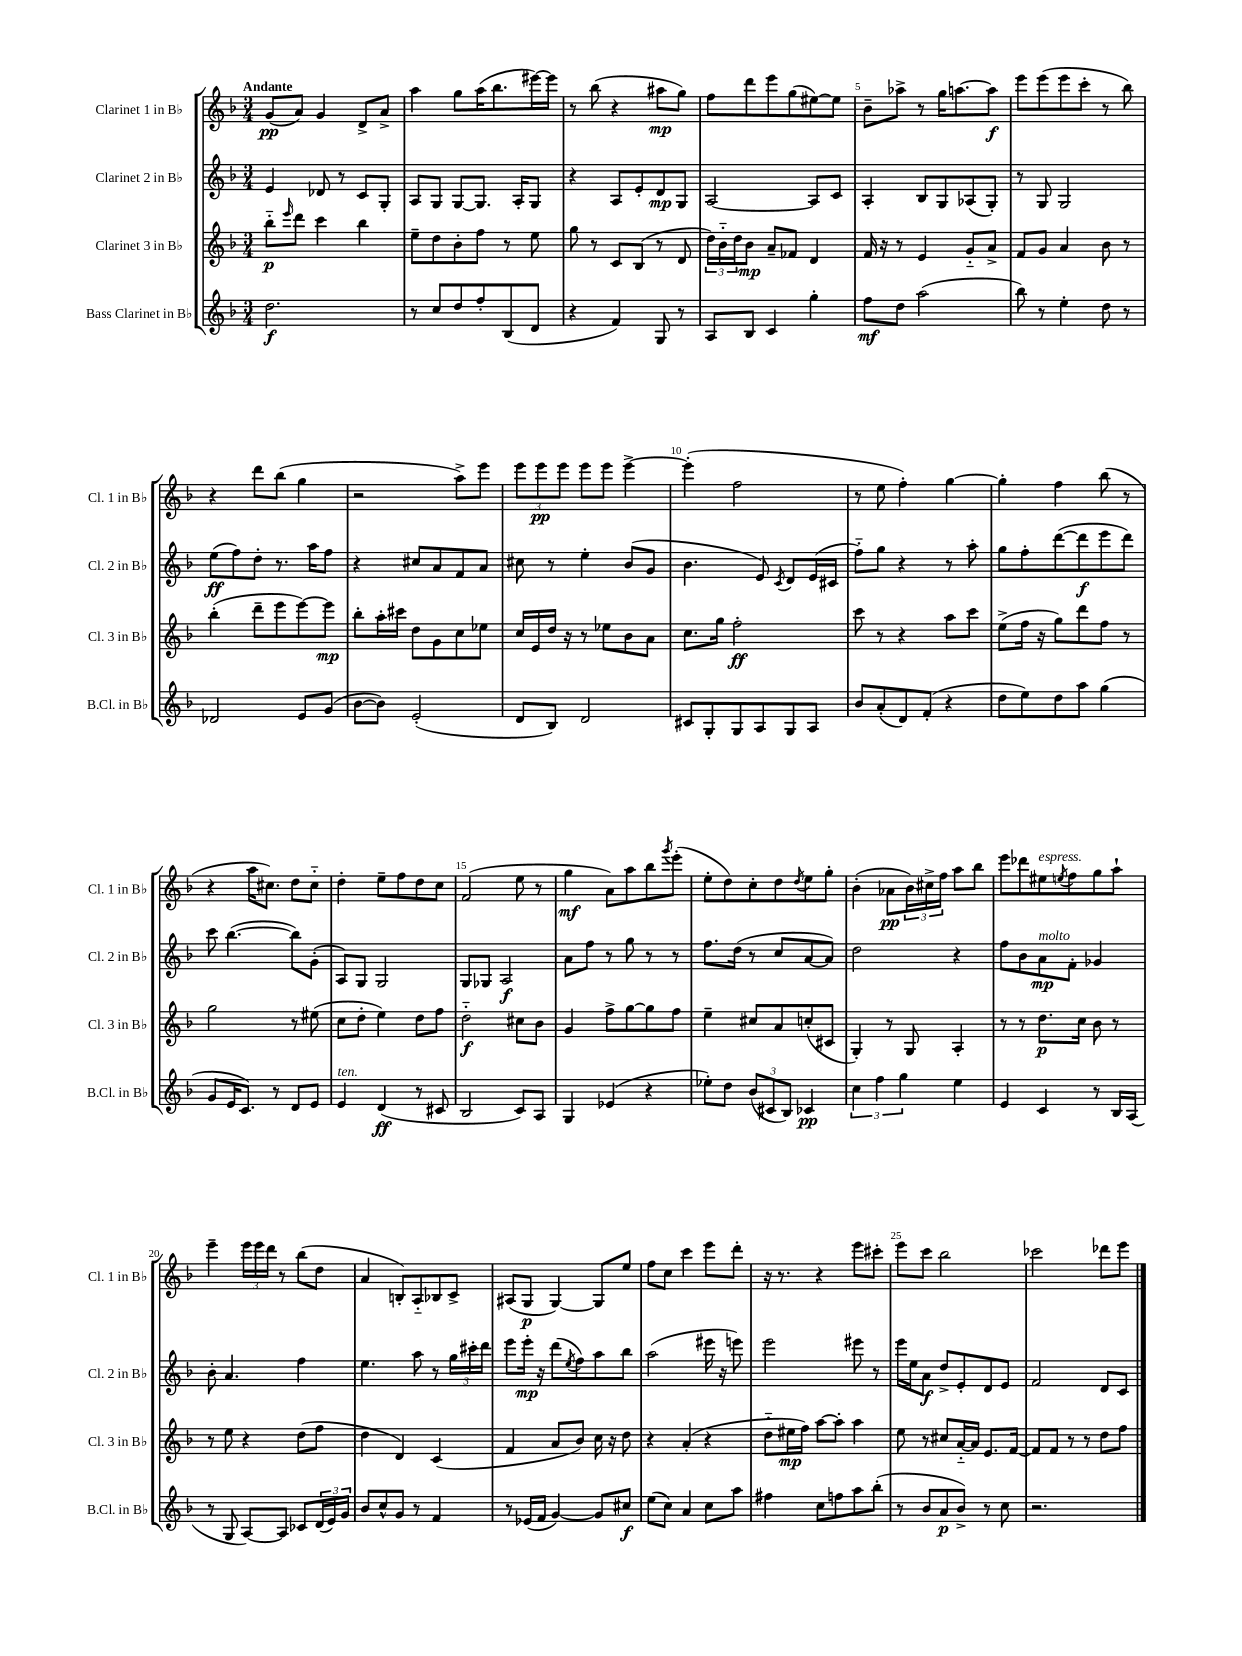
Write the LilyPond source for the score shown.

<<
\new StaffGroup <<
\new Staff = "s0" \with { instrumentName = "Clarinet 1 in Bb" shortInstrumentName = "Cl. 1 in Bb" } {
    \clef treble \key f \major \numericTimeSignature \time 3/4 \tempo "Andante"
    g'8\pp( a'8) g'4 d'8-> a'8-> |
    a''4 g''8 a''16( bes''8. eis'''16~) eis'''16 |
    r8 bes''8( r4 ais''8\mp g''8) |
    f''8 d'''8 e'''8 g''8( eis''8~) eis''8 |
    bes'8-- aes''8-> r8 g''16 a''8.~ a''8\f |
    e'''8 e'''8( e'''8 c'''8-. r8 bes''8) |
    r4 d'''8 bes''8( g''4 |
    r2 a''8->) e'''8 |
    \tuplet 3/2 { e'''8 e'''8\pp e'''8 } e'''8 e'''8 e'''4~-> |
    e'''4-.( f''2 |
    r8 e''8 f''4-.) g''4~ |
    g''4-. f''4 bes''8( r8 |
    r4 a''16 cis''8.) d''8 cis''8-_ |
    d''4-. e''8-- f''8 d''8 c''8 |
    f'2( e''8 r8 |
    g''4\mf a'8) a''8 bes''8 \acciaccatura { g'''8 } e'''8-.( |
    e''8-. d''8) c''8-. d''8 \acciaccatura { d''8 } e''8 g''8-. |
    bes'4-.( aes'8\pp \tuplet 3/2 { bes'16) cis''16-> f''16 } a''8 bes''8 |
    e'''8 des'''8 eis''8^\markup { \italic "espress." } \acciaccatura { e''8 } f''8 g''8 a''8-! |
    e'''4-- \tuplet 3/2 { e'''16 e'''16 d'''16 } r8 bes''8( d''8 |
    a'4 b8-.) a8-_ bes8 c'8-> |
    ais8( g8\p g4~) g8 e''8 |
    f''8 c''8 c'''4 e'''8 d'''8-. |
    r16 r8. r4 e'''8 cis'''8-. |
    e'''8 c'''8 bes''2 |
    ces'''2 des'''8 e'''8 \bar "|." |
}
\new Staff = "s1" \with { instrumentName = "Clarinet 2 in Bb" shortInstrumentName = "Cl. 2 in Bb" } {
    \clef treble \key f \major \numericTimeSignature \time 3/4
    e'4 des'8 r8 c'8 g8-. |
    a8 g8 g8~ g8. a16-. g8 |
    r4 a8 e'8-. d'8\mp g8 |
    a2~ a8 c'8 |
    a4-. bes8 g8 aes8( g8-.) |
    r8 g8 g2 |
    e''8\ff( f''8) d''8-. r8. a''16 f''8 |
    r4 cis''8 a'8 f'8 a'8 |
    cis''8 r8 e''4-. bes'8( g'8 |
    bes'4. e'8) \acciaccatura { c'8 } d'8 e'16( cis'16 |
    f''8-_) g''8 r4 r8 a''8-. |
    g''8 f''8-. d'''8~( d'''8\f e'''8 d'''8) |
    c'''8 bes''4.~( bes''8) g'8-.( |
    a8) g8 g2 |
    g8 ges8 a2\f |
    a'8 f''8 r8 g''8 r8 r8 |
    f''8. d''16( r8 c''8 a'8~ a'8) |
    d''2 r4 |
    f''8 bes'8 a'8\mp^\markup { \italic "molto" } f'8-. ges'4 |
    bes'8-. a'4. f''4 |
    e''4. a''8 r8 \tuplet 3/2 { g''16 cis'''16-. d'''16 } |
    e'''8 e'''16-.\mp r16 d'''8( \acciaccatura { e''8 } f''8) a''8 bes''8 |
    a''2( eis'''16 r16 e'''8) |
    e'''2 eis'''8 r8 |
    e'''16 e''16 a'8\f d''8-> e'8-. d'8 e'8 |
    f'2 d'8 c'8 \bar "|." |
}
\new Staff = "s2" \with { instrumentName = "Clarinet 3 in Bb" shortInstrumentName = "Cl. 3 in Bb" } {
    \clef treble \key f \major \numericTimeSignature \time 3/4
    bes''8-_\p \grace { e'''16 } d'''8 c'''4 bes''4 |
    e''8-- d''8 bes'8-. f''8 r8 e''8 |
    g''8 r8 c'8 bes8( r8 d'8 |
    \tuplet 3/2 { d''16) bes'16-_ d''16 } bes'8\mp a'8-- fes'8 d'4 |
    f'16 r16 r8 e'4 g'8-_ a'8-> |
    f'8 g'8 a'4 bes'8 r8 |
    bes''4-.( d'''8-- e'''8 e'''8~) e'''8\mp |
    bes''8-. a''16-. cis'''16 d''8 g'8 c''8 ees''8 |
    c''16 e'16 d''16 r16 r8 ees''8 bes'8 a'8 |
    c''8. g''16 f''2-.\ff |
    c'''8 r8 r4 a''8 c'''8 |
    e''8->( f''16 r16 g''8) d'''8 f''8 r8 |
    g''2 r8 eis''8( |
    c''8 d''8-. e''4) d''8 f''8 |
    d''2-_\f cis''8 bes'8 |
    g'4 f''8-> g''8~ g''8 f''8 |
    e''4-- cis''8 a'8 c''8-.( cis'8 |
    g4-.) r8 g8 a4-. |
    r8 r8 d''8.\p c''16 bes'8 r8 |
    r8 e''8 r4 d''8( f''8 |
    d''4 d'4) c'4( |
    f'4 a'8 bes'8) c''16 r16 d''8 |
    r4 a'4-.( r4 |
    d''8-_ eis''16\mp f''16) a''8~ a''8-. a''4 |
    e''8 r8 cis''8 a'16~-_ a'16 e'8. f'16~ |
    f'8 f'8 r8 r8 d''8 f''8 \bar "|." |
}
\new Staff = "s3" \with { instrumentName = "Bass Clarinet in Bb" shortInstrumentName = "B.Cl. in Bb" } {
    \clef treble \key f \major \numericTimeSignature \time 3/4
    d''2.\f |
    r8 c''8 d''8 f''8-. bes8( d'8 |
    r4 f'4) g8 r8 |
    a8 bes8 c'4 g''4-. |
    f''8\mf d''8 a''2( |
    bes''8) r8 e''4-. d''8 r8 |
    des'2 e'8 g'8( |
    bes'8~ bes'8) e'2-.( |
    d'8 bes8) d'2 |
    cis'8 g8-. g8 a8 g8 a8 |
    bes'8 a'8-.( d'8) f'8-.( r4 |
    d''8 e''8) d''8 a''8 g''4( |
    g'8 e'16 c'8.) r8 d'8 e'8 |
    e'4^\markup { \italic "ten." } d'4\ff( r8 cis'8 |
    bes2 c'8) a8 |
    g4 ees'4( r4 |
    ees''8-.) d''8 \tuplet 3/2 { bes'8( cis'8 bes8) } ces'4\pp |
    \tuplet 3/2 { c''4 f''4 g''4 } e''4 |
    e'4 c'4 r8 bes16 a16( |
    r8 g8 a8~) a8 ces'8 \tuplet 3/2 { d'16( e'16) g'16 } |
    bes'8 c''8-^ g'8 r8 f'4 |
    r8 ees'16( f'16 g'4~) g'8 cis''8\f |
    e''8( c''8) a'4 c''8 a''8 |
    fis''4 c''8 f''8 a''8 bes''8-.( |
    r8 bes'8 a'8\p bes'8->) r8 c''8 |
    r2. \bar "|." |
}
>>
>>
\layout { \context { \Score \override BarNumber.break-visibility = ##(#f #t #t) barNumberVisibility = #(every-nth-bar-number-visible 5) } }
